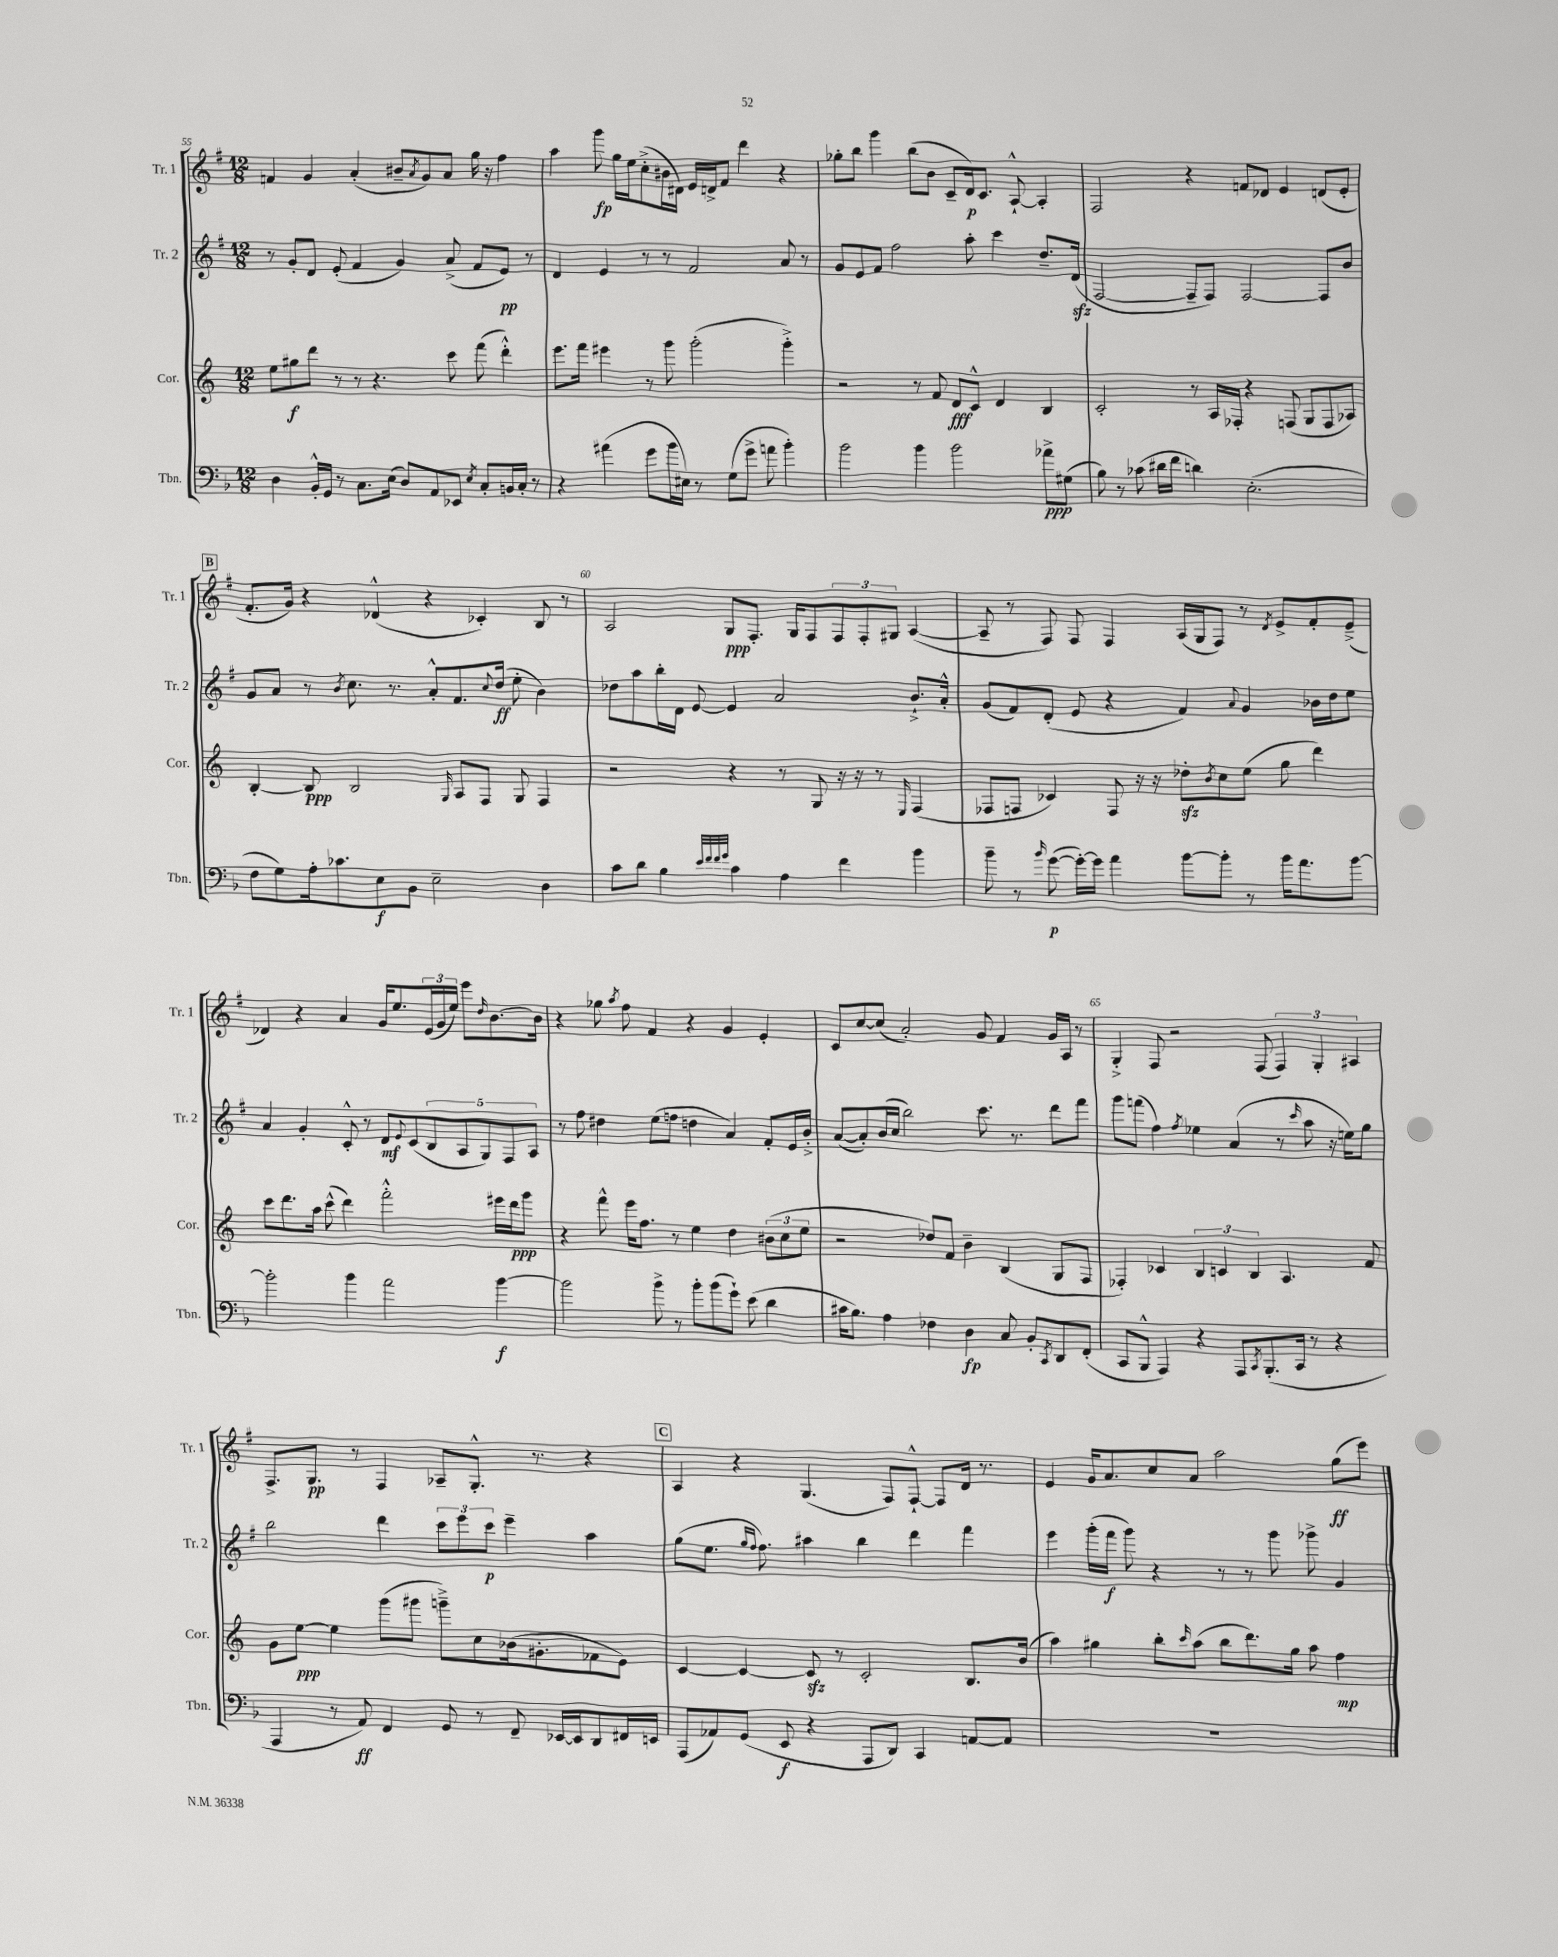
<<
\new StaffGroup <<
\new Staff = "s0" \with { instrumentName = "Tr. 1" shortInstrumentName = "Tr. 1" } {
    \clef treble \key g \major \numericTimeSignature \time 12/8
    f'4 g'4 a'4-.( bis'8-- \acciaccatura { a'8 } g'8) a'8 g''16 r16 fis''4 |
    a''4 g'''8\fp g''16 e''16 c''8-.->( bis'16 dis'16) e'16 d'16-> fis'8 d'''4 r4 |
    ges''8-. b''8 g'''4 b''8( b'8 c'8-- d'16\p) c'8. a8~-!-^ a4-. |
    fis2 r4 f'8 des'8 e'4 d'8( e'8-. |
    \mark \markup { \box "B" } fis'8.-. g'16) r4 des'4-^( r4 ces'4-.) b8 r8 |
    a2 g8\ppp fis8.-. g16 fis8 \tuplet 3/2 { fis8 fis8-. gis8 } a4~( |
    a8-- r8 fis8) fis8 fis4 a16( g16 fis8) r8 \acciaccatura { d'8 } e'8-> fis'8-. e'8--->( |
    des'4) r4 a'4 g'16 e''8. \tuplet 3/2 { e'16( g'16 e''16) } e'''8 \grace { d''16 } b'8.~ b'16 |
    r4 ges''8 \acciaccatura { a''8 } fis''8 fis'4 r4 g'4 e'4-. |
    c'8 c''8~ c''8( a'2-.) g'8 fis'4 g'16 a16 r8 |
    g4-.-> fis8 r2 fis8( \tuplet 3/2 { fis4) g4-. ais4 } |
    fis8.-> g8.\pp r8 fis4 aes8-- g8.-.-^ r8. r4 |
    \mark \markup { \box "C" } a4 r4 g4.( fis8) fis8~-!-^ fis8 d'16 r8. |
    e'4 g'16 a'8. c''8 a'8 a''2 g''8\ff( e'''8) \bar "|." |
}
\new Staff = "s1" \with { instrumentName = "Tr. 2" shortInstrumentName = "Tr. 2" } {
    \clef treble \key g \major \numericTimeSignature \time 12/8
    r8 g'8-. d'8 e'8-.( fis'4 g'4) a'8->( fis'8 e'8\pp) r8 |
    d'4 e'4 r8 r8 fis'2 a'8 r8 |
    g'8 e'8 fis'8 fis''2 a''8-. c'''4 d''8.-- d'16\sfz( |
    fis2~ fis8-- fis8) fis2~ fis8 b'8 |
    \mark \markup { \box "B" } g'8 a'8 r8 \acciaccatura { b'8 } c''8. r8. a'8-.-^ fis'8. \appoggiatura { c''8 } d''16\ff( e''8-. b'4) |
    des''8 a''8 b''16-. d'16 e'8~ e'4 a'2 b'8.-!-> a'16-.-^ |
    g'8( fis'8) d'8-.( e'8 r4 fis'4) \appoggiatura { a'8 } g'4 bes'16 d''16 e''8 |
    a'4 g'4-. c'8-.-^ r8 d'8\mf \appoggiatura { e'8 } c'8( \tuplet 5/4 { b8 a8 g8) fis8 a8 } |
    r8 fis''8 dis''4 e''8( f''8 d''4 a'4) fis'8-. e'16 b'16-.-> |
    a'8~( a'8-.) b'16( c''16 b''2) c'''8. r8. d'''8 fis'''8 |
    g'''8 f'''8( fis''4) \acciaccatura { fis''8 } ees''4 a'4( r8 \grace { c'''16 } a''8 r16 e''16) g''8 |
    b''2 d'''4 \tuplet 3/2 { c'''8 e'''8 c'''8\p } e'''4-- a''4 |
    \mark \markup { \box "C" } g''8( e''8. \grace { g''16 fis''16 } fis''8.) ais''4 b''4 d'''4 fis'''4 |
    e'''4 g'''16-.( fis'''16\f g'''8) r4 r8 r8 g'''8 ges'''8-> g'4 \bar "|." |
}
\new Staff = "s2" \with { instrumentName = "Cor." shortInstrumentName = "Cor." } {
    \clef treble \key c \major \numericTimeSignature \time 12/8
    e''8 gis''8\f d'''8 r8 r8 r4. c'''8 f'''8( d'''4-.-^) |
    e'''8. f'''16 eis'''4 r8 g'''8 g'''2-.( g'''4-.->) |
    r2 r8 f'8 d'8\fff c'8-^ d'4 b4 |
    c'2-. r8 a16 fes16-. r4 f8( g8 f8 aes8) |
    \mark \markup { \box "B" } b4~-. b8\ppp b2 \grace { g16 } a8 f8 g8 f4 |
    r2 r4 r8 g8 r16 r16 r8 \grace { e16 } f4( |
    fes8 f8 ces'4) f8 r16 r16 des''8-.\sfz \acciaccatura { b'8 } c''8 e''8( g''8 d'''4) |
    c'''8 d'''8. a''16 c'''8-^( d'''4) f'''2-.-^ eis'''16 d'''16\ppp g'''8 |
    r4 f'''8-^ e'''16 f''8. r8 e''4 d''4 \tuplet 3/2 { bis'8( c''8 e''8 } |
    r2 des''8) f'8 b'4-- b4( g8 f8 |
    fes4-.) ces'4 \tuplet 3/2 { b4 c'4 b4 } a4. f'8 |
    g'8 e''8~\ppp e''4 g'''8( gis'''8 g'''8--->) c''8 bes'16( gis'8.-. fes'8 e'8) |
    \mark \markup { \box "C" } c'4~ c'4~ c'8\sfz r8 c'2-. b8. b'16( |
    a''4) gis''4 b''8-. \grace { c'''16 } a''8( b''8 d'''8.) gis''16 a''8 f''4\mp \bar "|." |
}
\new Staff = "s3" \with { instrumentName = "Tbn." shortInstrumentName = "Tbn." } {
    \clef bass \key f \major \numericTimeSignature \time 12/8
    d4 bes,16-.-^ g,16 r8 c8. e16( d8) a,8 ees,8 \acciaccatura { e8 } c8-. b,16 c16-. r8 |
    r4 ais'4( g'8 bes'16 eis16) r8 g8( g'8-> a'8 bes'4-.) |
    bes'2 bes'4 bes'2 aes'8->\ppp gis8( |
    bes8) r8 ces'8( dis'16 f'16 d'4) e2.-.( |
    \mark \markup { \box "B" } f8 g8) a16-. ces'8. e8\f bes,8 e2-- d4 |
    c'8 d'8 bes4 \grace { e'32 f'32 f'32 g'32 } c'4 a4 f'4 bes'4 |
    bes'8-- r8 \grace { bes'16 } g'8~\p( g'16~-.) g'16 a'4 bes'8~ bes'8-. r8 bes'16 a'8. bes'8~ |
    bes'2-. bes'4 a'2 bes'4~\f |
    bes'2 bes'8-> r8 bes'8-. bes'8( g'8-!) e'8( d'4 |
    cis'16 bes8.) a4 fes4 d4\fp c8 bes,8-. \acciaccatura { c,8 } d,8 f,8-.( |
    c,8 bes,,8-^ a,,4) r4 a,,8 \acciaccatura { c,8 } bes,,8.-.( c,16 r8 r4 |
    a,,4 r8 a,8\ff) f,4 g,8 r8 f,8-- ees,16~ ees,16 d,8 fis,16 e,16 |
    \mark \markup { \box "C" } a,,8( aes,8) g,8( e,8\f r4 a,,8 d,8) c,4 a,8~ a,8 |
    R1. \bar "|." |
}
>>
>>
\layout { \context { \Score currentBarNumber = #55 \override BarNumber.break-visibility = ##(#f #t #t) barNumberVisibility = #(every-nth-bar-number-visible 5) } }
